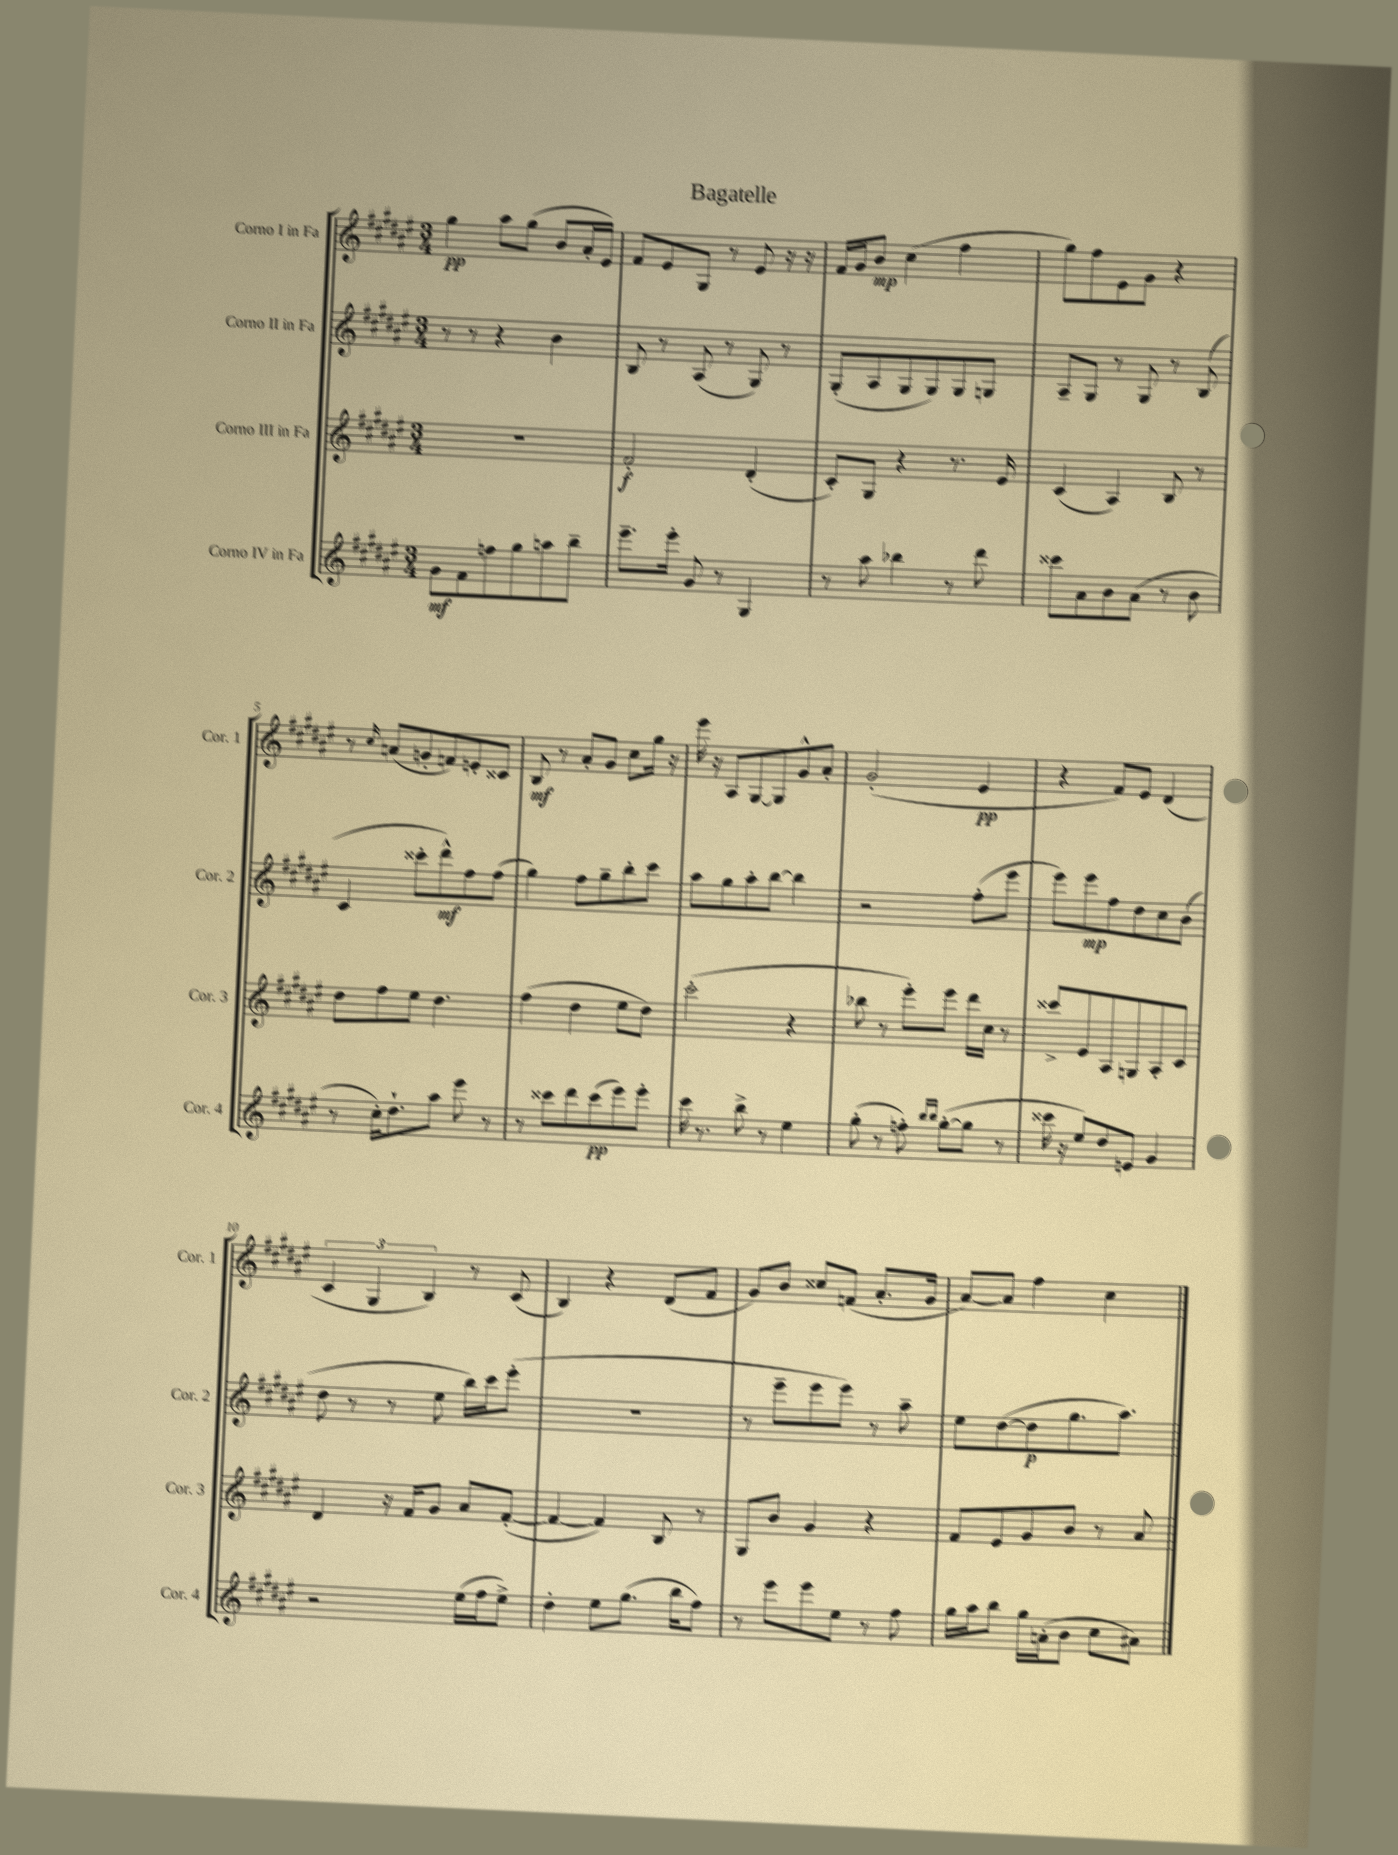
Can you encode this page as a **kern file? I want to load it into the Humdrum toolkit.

**kern	**kern	**kern	**kern
*staff4	*staff3	*staff2	*staff1
*clefG2	*clefG2	*clefG2	*clefG2
*k[f#c#g#d#a#e#]	*k[f#c#g#d#a#e#]	*k[f#c#g#d#a#e#]	*k[f#c#g#d#a#e#]
*M3/4	*M3/4	*M3/4	*M3/4
8g#\L	2.r	8r	4gg#\
8f#\	.	8r	.
8ff\	.	4r	8aa#\L
8gg#\	.	.	(8gg#\J
8aa\	.	4b\	8b/L
8bb~\J	.	.	16a#'/L
.	.	.	16e#/JJ)
=	=	=	=
8.eee#~\L	2f#'/	8B/	8f#/L
.	.	8r	8e#/
16eee#'\Jk	.	.	.
8g#/	.	(8A#/	8G#/J
8r	.	8r	8r
4G#/	(4d#'/	8G#/)	8e#/
.	.	8r	16r
.	.	.	16r
=	=	=	=
8r	8c#'/L)	(8G#'/L	16f#/LL
.	.	.	16g#/J
8aa#\	8G#/J	8A#/	8b/J
4bb-\	4r	8G#/	(4cc#\
.	.	8G#/)	.
8r	8.r	8G#/	4ff#\
8ddd#\	.	8G/J	.
.	16e#/	.	.
=	=	=	=
8ccc##\L	(4c#/	8A#~/L	8gg#\L)
8a#\	.	8G#/J	8ff#\
8b\	4A#/)	8r	8e#\
(8a#\J	.	8G#/	8g#\J
8r	8B/	8r	4r
8b\	8r	(8B/	.
=	=	=	=
8r	8dd#\L	4c#/	8r
.	.	.	16qqcc#/
16cc#'\LK)	8ff#\	.	(8a/L
8.dd#`\	.	.	.
.	8ee#\J	8ccc##'\L	8g'/
8aa#\J	4.dd#\	8ddd#^^\)	8f/)
8eee#\	.	8ff#\	8e'/
8r	.	(8ff#\J	8c##/J
=	=	=	=
8r	(4ff#\	4gg#\)	8B/
8ccc##\L	.	.	8r
8ddd#\	4dd#\	8ff#\L	8a#'/L
(8ccc##\	.	8gg#~\	8g#/J
8eee#\)	8ee#\L	8bb'\	8cc#\L
8eee#'\J	8dd#\J)	8ccc#\J	16gg#\Jk
.	.	.	16r
=	=	=	=
16ccc#\	(2ccc#'\	8aa#\L	16eee#\
8.r	.	.	16r
.	.	8gg#\	8A#/L
8bb^\	.	8aa#'\	[8G#/
8r	.	[8bb\J	8G#/]
4ee#\	4r	4bb\]	8g#^^/
.	.	.	8a#'/J
=	=	=	=
(8gg#'\	8bb-\	2r	(2g#'/
8r	8r	.	.
8ff'\)	8eee#'\L)	.	.
16qqbb/LL	.	.	.
16qqbb/JJ	.	.	.
([8gg#'\L	8eee#\J	.	.
8gg#\]J	16ddd#\LL	(8ff#'\L	4e#/
.	16cc#\JJ	.	.
8r	8r	8eee#\J	.
=	=	=	=
16ccc##\	8ccc##^/L	8eee#\L)	4r
16r	.	.	.
8ee#/L)	8e#/	8eee#\	.
8dd#/	8A#/	8ff#\	8f#/L)
8e/J	8G/	8dd#\	8e#/J
4g#/	8A#'/	8cc#\	(4d#/
.	8c#/J	(8b\J	.
=	=	=	=
2r	4d#/	8dd#\	6c#/
.	.	8r	.
.	.	.	6G#/
.	16r	8r	.
.	16f#/LK	.	.
.	.	.	6B/)
.	8g#/J	8ee#\	.
(16ee#\LL	8a#/L	16bb\LL)	8r
16ff#\J	.	16ccc#\J	.
8ee#^\J)	([8f#'/J	(8eee#'\J	(8c#/
=	=	=	=
4dd#'\	4f#/_	2.r	4B/)
8ee#\L	4f#/])	.	4r
(8.gg#\J	.	.	.
.	8B/	.	(8d#/L
16bb\LK	.	.	.
8ff#\J)	8r	.	8f#/J
=	=	=	=
8r	8G#/L	8r	8g#/L)
8eee#\L	8b/J	8eee#~\L	8b/J
8eee#\	4g#/	8eee#\	8cc##/L
8ee#\J	.	8eee#\J)	(8f/J
8r	4r	8r	8.a#'/L
8ff#\	.	8aa#~\	.
.	.	.	16g#/Jk
=	=	=	=
16gg#\LL	8f#/L	8ee#\L	[8a#/L)
16aa#\J	.	.	.
8bb\J	8e#/	([8dd#\	8a#/]J
16gg#\LL	8g#/	8dd#\]	4ff#\
(16a'\J	.	.	.
8b\J	8b/J	8.gg#\	.
8cc#\L	8r	.	4cc#\
.	.	8.aa#\J)	.
8a#\J)	8a#/	.	.
==	==	==	==
*-	*-	*-	*-
